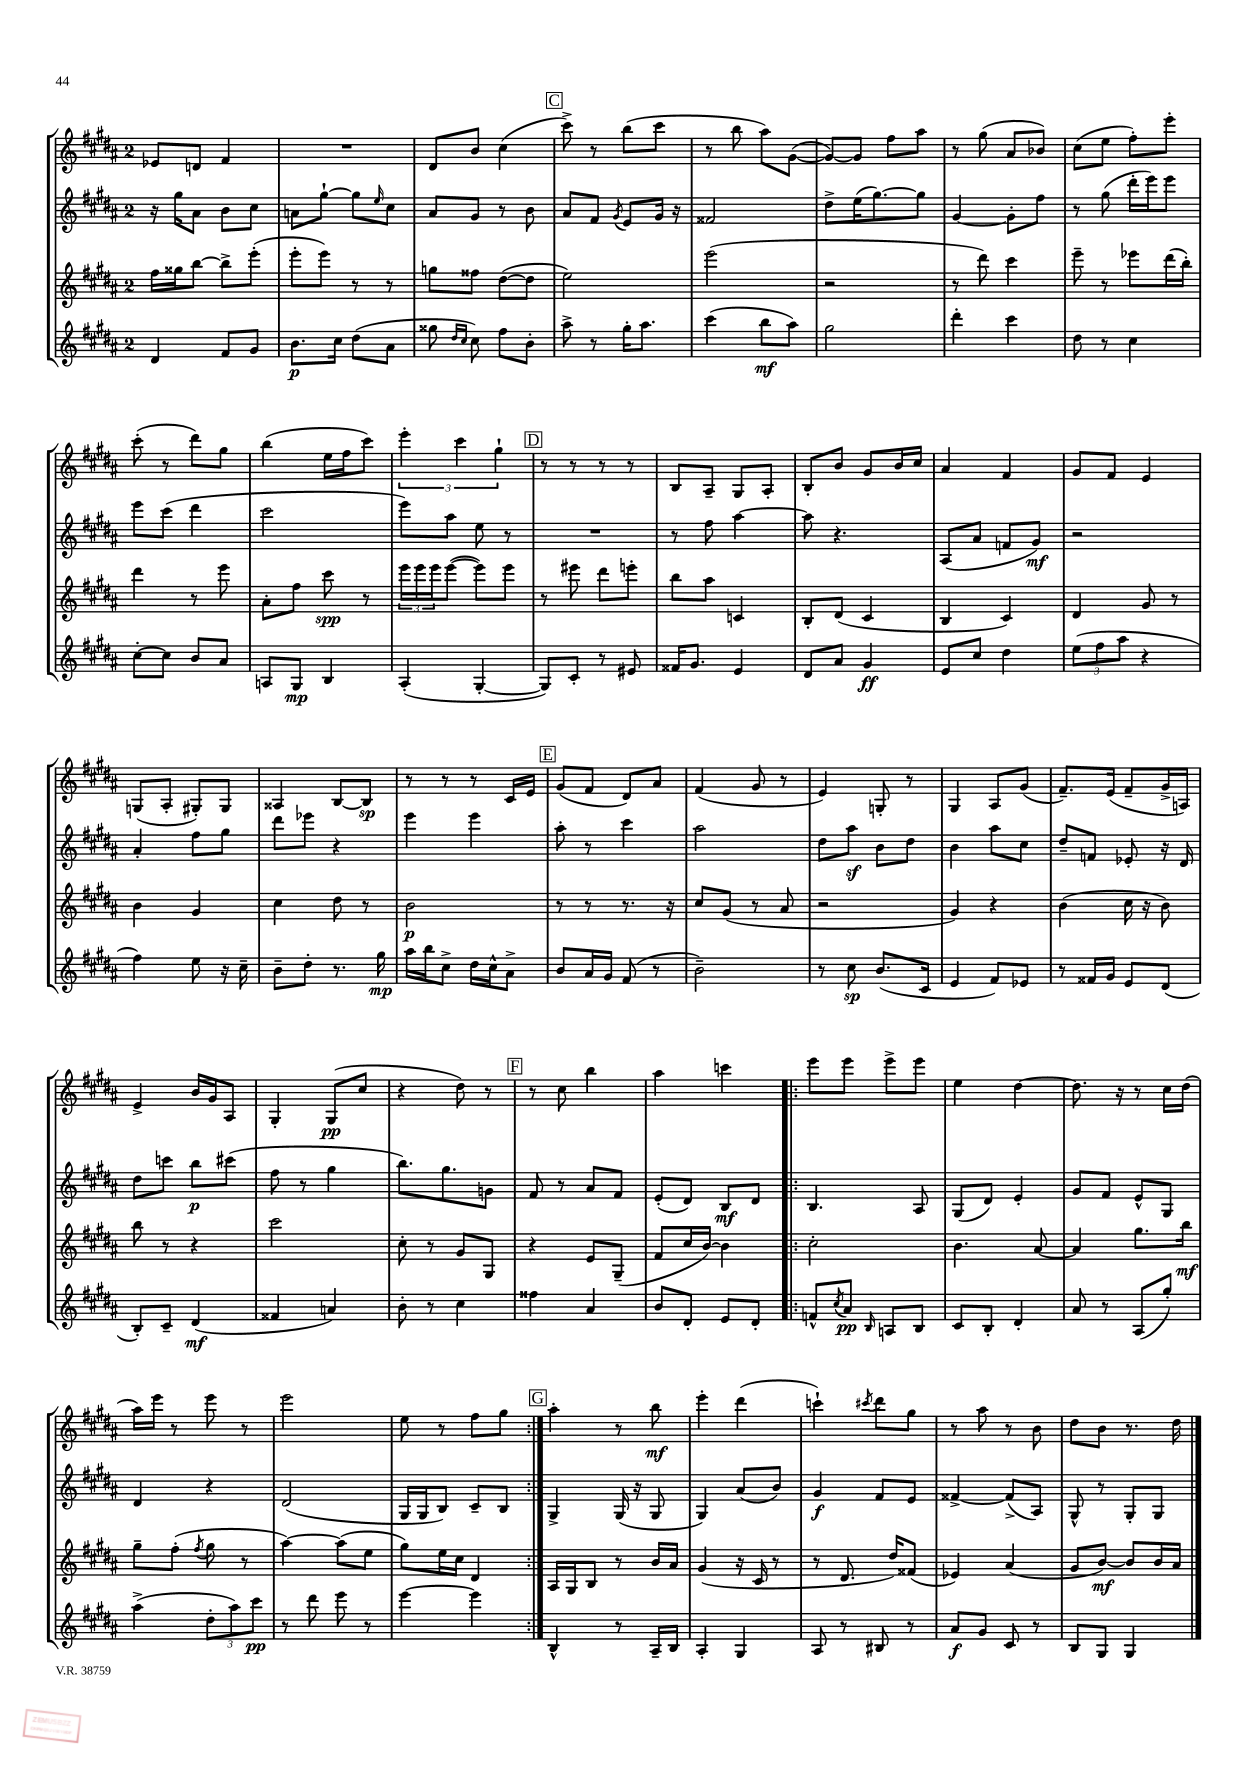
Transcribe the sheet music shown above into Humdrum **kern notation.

**kern	**kern	**kern	**kern
*staff4	*staff3	*staff2	*staff1
*clefG2	*clefG2	*clefG2	*clefG2
*k[f#c#g#d#a#]	*k[f#c#g#d#a#]	*k[f#c#g#d#a#]	*k[f#c#g#d#a#]
*M2/4	*M2/4	*M2/4	*M2/4
4d#	16ff#	16r	8e-
.	16gg##	16gg#	.
.	[8bb	8a#	8d
8f#	8bb^]	8b	4f#
8g#	(8eee'	8cc#	.
=	=	=	=
8.b	8eee'	8a	2r
.	8eee)	[8gg#`	.
16cc#	.	.	.
(8dd#	8r	8gg#]	.
.	.	16qqee	.
8a#	8r	8cc#	.
=	=	=	=
8gg##	8gg	8a#	8d#
16qqdd#	.	.	.
16qqcc#	.	.	.
8cc#)	8ff##	8g#	8b
8ff#	([8dd#	8r	(4cc#
8b'	8dd#]	8b	.
=	=	=	=
8aa#^	2ee)	8a#	8ccc#^)
8r	.	8f#	8r
.	.	8qg#	.
16gg#'	.	8e	(8bb
8.aa#	.	.	.
.	.	16g#	8ccc#
.	.	16r	.
=	=	=	=
(4ccc#	(2eee	2f##	8r
.	.	.	8bb
8bb	.	.	8aa#)
8aa#)	.	.	([8g#
=	=	=	=
2gg#	2r	8dd#^	8g#_)
.	.	(16ee	8g#]
.	.	[8.gg#)	.
.	.	.	8ff#
.	.	8gg#]	8aa#
=	=	=	=
4ddd#'	8r	[4g#	8r
.	8ddd#)	.	(8gg#
4ccc#	4ccc#	8g#']	8a#
.	.	8ff#	8b-)
=	=	=	=
8dd#	8eee~	8r	(8cc#
8r	8r	(8gg#	8ee
4cc#	8eee-	16ddd#'	8ff#')
.	.	16eee)	.
.	(16ddd#	8eee	8eee'
.	16bb')	.	.
=	=	=	=
[8cc#'	4ddd#	8eee	(8ccc#'
8cc#]	.	(8ccc#	8r
8b	8r	4ddd#	8ddd#)
8a#	8eee	.	8gg#
=	=	=	=
8A	8a#'	2ccc#	(4bb
8G#	8ff#	.	.
4B	8ccc#	.	16ee
.	.	.	16ff#
.	8r	.	8ccc#)
=	=	=	=
(4A#'	24eee	8eee)	6eee'
.	24eee	.	.
.	24eee	.	.
.	([8eee	8aa#	.
.	.	.	6ccc#
[4G#'	8eee])	8ee	.
.	.	.	6gg#`
.	8eee	8r	.
=	=	=	=
8G#])	8r	2r	8r
8c#'	8eee#	.	8r
8r	8ddd#	.	8r
8e#	8eee'	.	8r
=	=	=	=
16f##	8bb	8r	8B
8.g#	.	.	.
.	8aa#	8ff#	8A#~
4e	4c	[4aa#	8G#
.	.	.	8A#'
=	=	=	=
8d#	8B'	8aa#]	8B'
8a#	(8d#	4.r	8b
4g#	4c#	.	8g#
.	.	.	16b
.	.	.	16cc#
=	=	=	=
8e	4B	(8A#	4a#
8cc#	.	8a#	.
4dd#	4c#)	8f	4f#
.	.	8g#)	.
=	=	=	=
(12ee	4d#	2r	8g#
12ff#	.	.	.
.	.	.	8f#
12aa#	.	.	.
4r	8g#	.	4e
.	8r	.	.
=	=	=	=
4ff#)	4b	4a#'	(8G
.	.	.	8A#'
8ee	4g#	8ff#	8G#')
16r	.	8gg#	8G#
16cc#~	.	.	.
=	=	=	=
8b~	4cc#	8ddd#	4A##
8dd#'	.	8eee-	.
8.r	8dd#	4r	[8B
.	8r	.	8B]
16gg#	.	.	.
=	=	=	=
16aa#	2b	4eee	8r
16bb	.	.	.
8cc#^	.	.	8r
16dd#	.	4eee	8r
16cc#^^	.	.	.
8a#^	.	.	16c#
.	.	.	16e
=	=	=	=
8b	8r	8aa#'	(8g#
16a#	8r	8r	8f#
16g#	.	.	.
(8f#	8.r	4ccc#	8d#)
8r	.	.	8a#
.	16r	.	.
=	=	=	=
2b~)	8cc#	2aa#	(4f#
.	(8g#	.	.
.	8r	.	8g#
.	8a#	.	8r
=	=	=	=
8r	2r	8dd#	4e)
8cc#	.	8aa#	.
(8.b	.	8b	8G'
.	.	8dd#	8r
16c#	.	.	.
=	=	=	=
4e	4g#)	4b	4G#
8f#)	4r	8aa#	8A#
8e-	.	8cc#	(8g#
=	=	=	=
8r	(4b	8dd#~	8.f#~)
16f##	.	8f	.
16g#	.	.	(16e
8e	16cc#	8e-'	8f#~
.	16r	.	.
(8d#	8b)	16r	16g#^
.	.	16d#	16A)
=	=	=	=
8B')	8bb	8dd#	4e^
8c#~	8r	8ccc	.
(4d#	4r	8bb	16b
.	.	.	16g#
.	.	(8ccc#	8A#
=	=	=	=
4f##	2ccc#	8ff#	4G#'
.	.	8r	.
4a)	.	4gg#	(8G#
.	.	.	8cc#
=	=	=	=
8b'	8cc#'	8.bb)	4r
8r	8r	.	.
.	.	8.gg#	.
4cc#	8g#	.	8dd#)
.	8G#	8g	8r
=	=	=	=
4ff##	4r	8f#	8r
.	.	8r	8cc#
4a#	8e	8a#	4bb
.	(8G#~	8f#	.
=	=	=	=
8b	8f#	(8e'	4aa#
8d#'	16cc#	8d#)	.
.	[16b)	.	.
8e	4b]	8B	4ccc
8d#'	.	8d#	.
=!|:	=!|:	=!|:	=!|:
8f^^	2cc#'	4.B	8eee
8qcc#	.	.	.
8a#	.	.	8eee
16qqB	.	.	.
8A	.	.	8eee^
8B	.	8A#	8eee
=	=	=	=
8c#	4.b	(8G#	4ee
8B'	.	8d#)	.
4d#'	.	4e'	[4dd#
.	[8a#	.	.
=	=	=	=
8a#	4a#]	8g#	8.dd#]
8r	.	8f#	.
.	.	.	16r
(8A#	8.gg#	8e^^	8r
8gg#')	.	8G#	16cc#
.	16bb	.	(16dd#
=	=	=	=
(4aa#^	8gg#~	4d#	16aa#)
.	.	.	16eee
.	(8ff#'	.	8r
.	8qff#	.	.
12dd#'	8gg#	4r	8eee
12aa#)	.	.	.
.	8r	.	8r
12ccc#	.	.	.
=	=	=	=
8r	[4aa#)	(2d#	2eee
8ddd#	.	.	.
8eee	(8aa#]	.	.
8r	8ee	.	.
=	=	=	=
[4eee	8gg#)	16G#	8ee
.	.	16G#	.
.	16ee	8B)	8r
.	16cc#	.	.
4eee]	4d#	8c#~	8ff#
.	.	8B	8gg#
=:|!	=:|!	=:|!	=:|!
4B^^	16A#	4G#^	4aa#'
.	16G#	.	.
.	8B	.	.
8r	8r	(16G#	8r
.	.	16r	.
16A#~	16b	8G#	8bb
16B	16a#	.	.
=	=	=	=
4A#'	(4g#	4G#)	4eee'
4G#	16r	(8a#	(4ddd#
.	16c#	.	.
.	8r	8b)	.
=	=	=	=
8A#	8r	4g#	4ccc`)
8r	8.d#	.	.
.	.	.	8qccc#
8B#	.	8f#	8ddd#
.	16dd#)	.	.
8r	(8f##	8e	8gg#
=	=	=	=
8a#	4e-)	[4f##^	8r
8g#	.	.	8aa#
8c#	(4a#	(8f##^]	8r
8r	.	8A#)	8b
=	=	=	=
8B	8g#	8G#^^	8dd#
8G#	[8b)	8r	8b
4G#	8b]	8G#'	8.r
.	16b	8G#	.
.	16a#	.	16dd#
==	==	==	==
*-	*-	*-	*-
